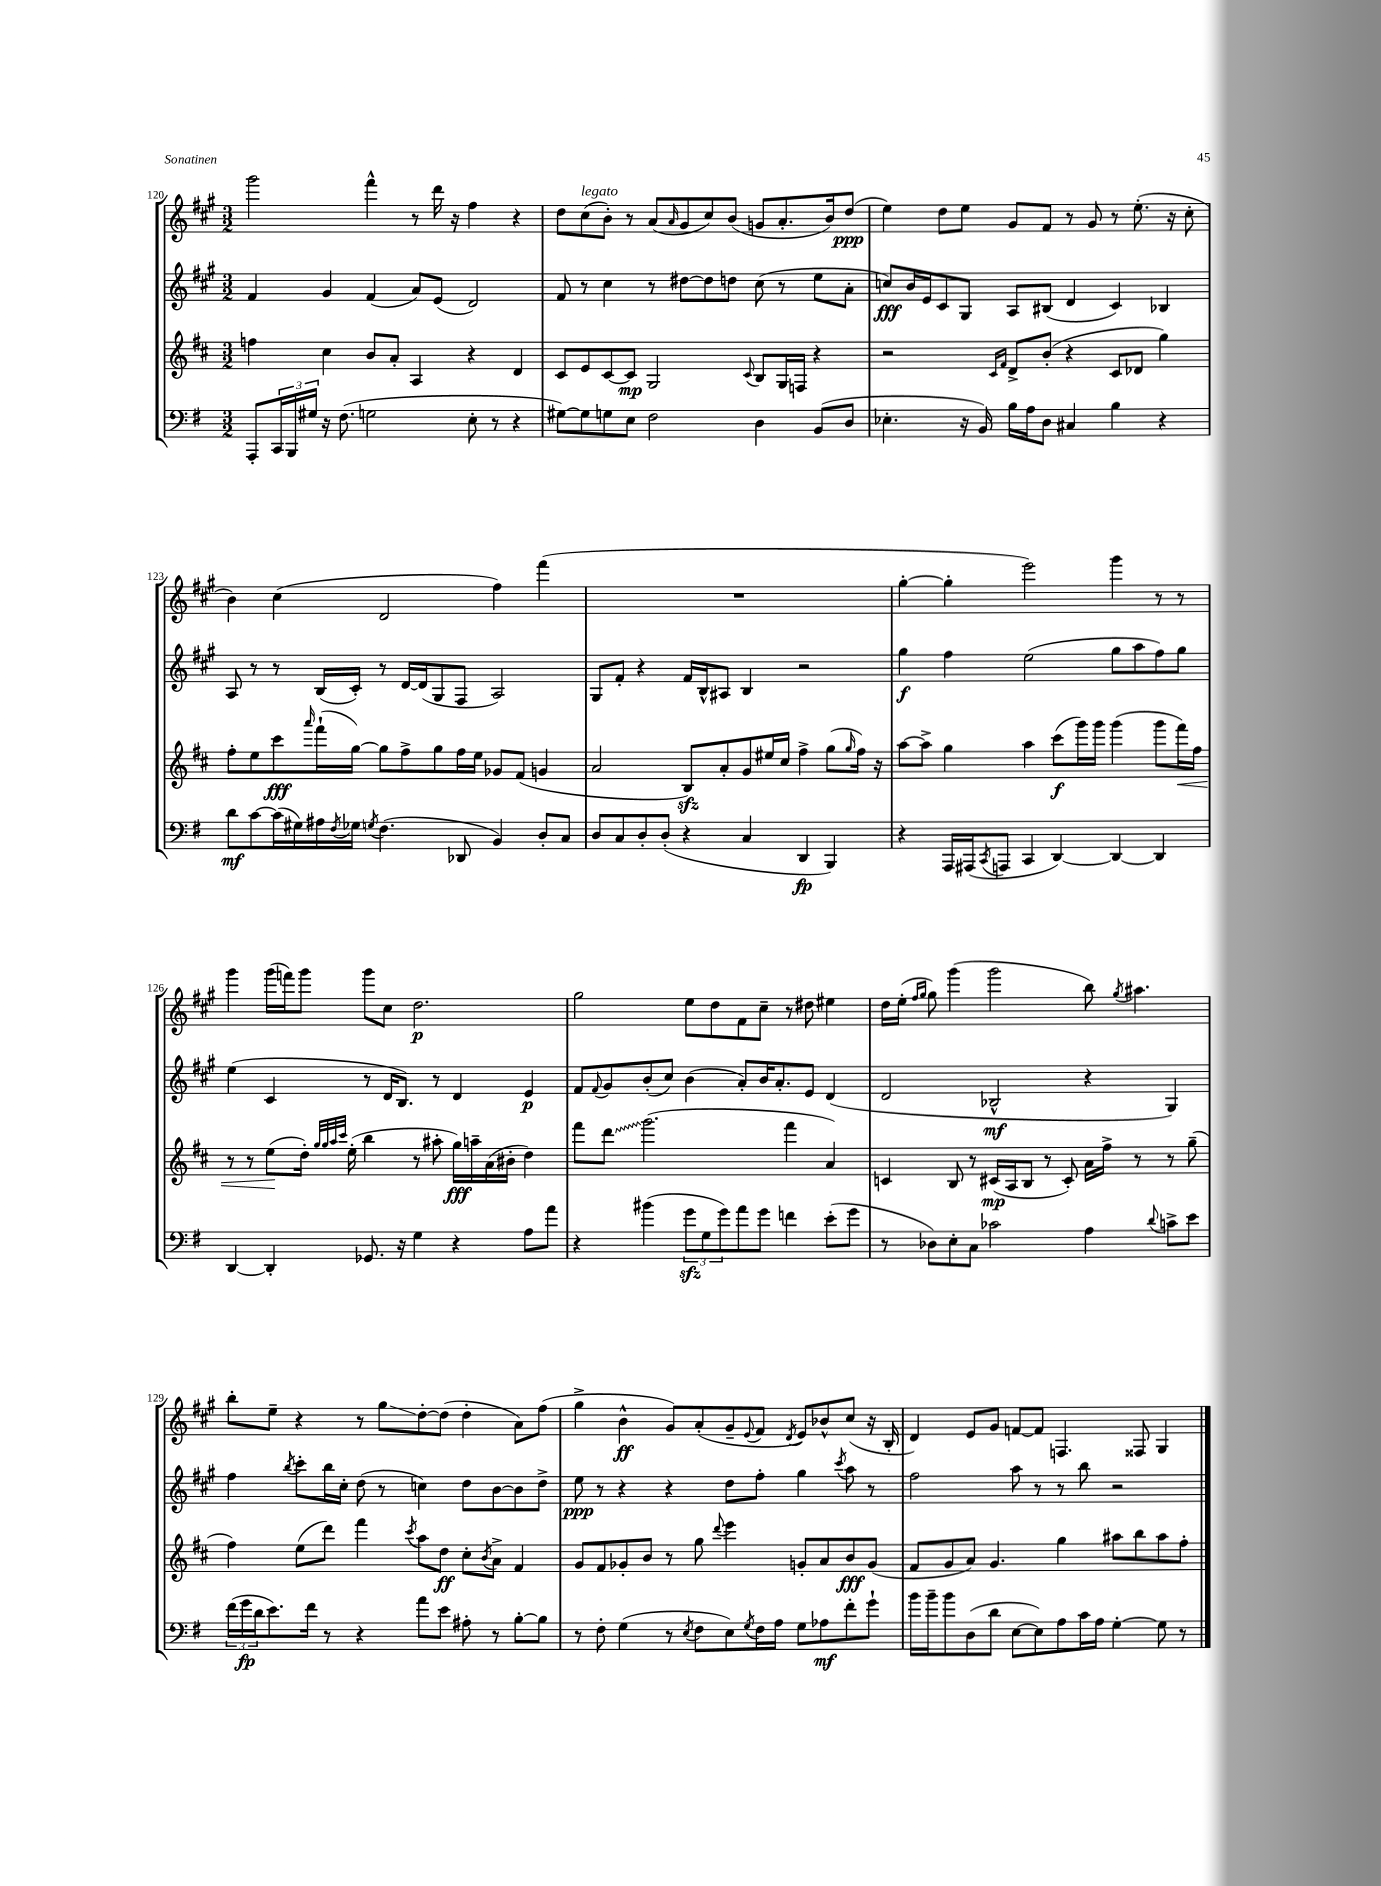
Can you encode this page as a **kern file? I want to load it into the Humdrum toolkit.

**kern	**kern	**kern	**kern
*staff4	*staff3	*staff2	*staff1
*clefF4	*clefG2	*clefG2	*clefG2
*k[f#]	*k[f#c#]	*k[f#c#g#]	*k[f#c#g#]
*M3/2	*M3/2	*M3/2	*M3/2
8AAA'	4ff	4f#	2ggg#
24CC	.	.	.
24BBB	.	.	.
24G#	.	.	.
16r	4cc#	4g#	.
(8.F#	.	.	.
2G	8b	(4f#	4fff#^^
.	8a'	.	.
.	4A	8a)	8r
.	.	(8e	16ddd
.	.	.	16r
8E'	4r	2d)	4ff#
8r	.	.	.
4r	4d	.	4r
=	=	=	=
[8G#)	8c#	8f#	8dd
8G#]	8e	8r	(8cc#
8G	[8c#	4cc#	8b')
8E	8c#]	.	8r
2F#	2G	8r	(8a
.	.	.	16qqa
.	.	[8dd#	8g#
.	.	8dd#]	8cc#)
.	.	8dd	(8b
.	8qqc#	.	.
4D	8B	(8cc#	8g
.	16G	8r	8.a'
.	16F	.	.
(8BB	4r	8ee	.
.	.	.	16b)
8D	.	8a'	(8dd
=	=	=	=
4.E-'	2r	8cc)	4ee)
.	.	16b	.
.	.	16e	.
.	.	8c#	8dd
16r	.	8G#	8ee
16BB)	.	.	.
.	16qqc#	.	.
.	16qqf#	.	.
16B	8d^	8A	8g#
16A	.	.	.
8D	(8b'	(8B#	8f#
4C#	4r	4d	8r
.	.	.	8g#
4B	8c#	4c#)	8r
.	8d-	.	(8.ee'
4r	4gg)	4B-	.
.	.	.	16r
.	.	.	8cc#'
=	=	=	=
8d	8ff#'	8A	4b)
[8c	8ee	8r	.
(16c]	8ccc#	8r	(4cc#
16G#)	.	.	.
.	16qqaaa	.	.
16A#	(16fff#`	(16B	.
8qF#	.	.	.
16G-	[16gg)	16c#')	.
8qG	.	.	.
(4.F#	8gg]	8r	2d
.	8ff#^	[16d	.
.	.	(16d]	.
.	8gg	8G#	.
8DD-	16ff#	8F#	.
.	16ee	.	.
4BB)	8g-	2A)	4ff#)
.	(8f#	.	.
8D'	4g	.	(4fff#
8C	.	.	.
=	=	=	=
8D	2a	8G#	1.r
8C	.	8f#'	.
8D'	.	4r	.
(8D'	.	.	.
4r	8B)	16f#	.
.	.	16B^^	.
.	8a'	8A#	.
4C	8g	4B	.
.	16ee#	.	.
.	16cc#	.	.
4DD	4ff#^	2r	.
4BBB)	(8gg	.	.
.	16qqgg	.	.
.	16ff#)	.	.
.	16r	.	.
=	=	=	=
4r	[8aa	4gg#	[4gg#'
.	8aa^]	.	.
16AAA	4gg	4ff#	4gg#']
(16AAA#	.	.	.
8qCC	.	.	.
8AAA	.	.	.
4CC	4aa	(2ee	2eee)
[4DD)	(8ccc#	.	.
.	16ggg)	.	.
.	16ggg	.	.
4DD_	(4ggg	8gg#	4ggg#
.	.	8aa	.
4DD]	8ggg	8ff#)	8r
.	16fff#)	8gg#	8r
.	16ff#	.	.
=	=	=	=
[4DD	8r	(4ee	4ggg#
.	8r	.	.
4DD']	(8ee	4c#	(16ggg#
.	.	.	16fff)
.	16dd')	.	8ggg#
.	32qqgg	.	.
.	32qqgg	.	.
.	32qqaa	.	.
.	32qqccc#	.	.
.	(16ee'	.	.
8.GG-	4bb	8r	8ggg#
.	.	16d	8cc#
16r	.	8.B)	.
4G	8r	.	2.dd
.	8aa#'	8r	.
4r	16gg)	4d	.
.	16aa~	.	.
.	(16a	.	.
.	16b#'	.	.
8A	4dd)	4e	.
8a	.	.	.
=	=	=	=
4r	8fff#	8f#	2gg#
.	.	8qqf#	.
.	8ddd	8g#	.
(4b#	(2.ggg	(8b'	.
.	.	8cc#)	.
12g	.	(4b	8ee
12G	.	.	.
.	.	.	8dd
12g)	.	.	.
8a	.	8a')	8f#
8g	.	16b	8cc#~
.	.	8.a'	.
4f	4fff#	.	8r
.	.	8e	8dd#
(8e'	4a)	(4d	4ee#
8g	.	.	.
=	=	=	=
8r	4c	2d	16dd
.	.	.	(16ee'
.	.	.	16qqff#
.	.	.	16qqgg#
8D-)	.	.	8gg#)
8E'	8B	.	(4ggg#
8C	8r	.	.
2c-	(16c#	2B-^^	2ggg#
.	16A	.	.
.	8B	.	.
.	8r	.	.
.	8c#')	.	.
4A	16a	4r	8bb)
.	16ff#^	.	.
.	.	.	8qgg#
.	8r	.	4.aa#
8qqd	.	.	.
8c^	8r	4G#)	.
8e	(8gg~	.	.
=	=	=	=
(24f#	4ff#)	4ff#	8bb'
24g	.	.	.
24d	.	.	.
8.e)	.	.	8ee~
.	.	8qbb	.
.	(8ee	8ccc#'	4r
16f#	.	.	.
8r	8ddd)	16bb	.
.	.	16cc#'	.
4r	4fff#	(8dd	8r
.	.	8r	8gg#
.	8qccc#	.	.
8a	8aa	4cc)	[8dd'
8e	8dd	.	(8dd]
8A#'	8cc#'	8dd	4dd'
.	8qb	.	.
8r	8a^	[8b	.
[8B'	4f#	8b]	8a)
8B]	.	8dd^	(8ff#
=	=	=	=
8r	8g	8ee	4gg#^
8F#'	8f#	8r	.
(4G	8g-'	4r	4b^^
.	8b	.	.
8r	8r	4r	8g#)
8qE	.	.	.
8F#	8gg	.	(8a'
.	8qqddd	.	.
8E)	4eee	8dd	8g#~
8qG	.	.	8qqe
16F#	.	8ff#'	8f#
16A	.	.	.
.	.	.	8qd
8G	8g'	4gg#	8e)
8A-	8a	.	8b-^^
.	.	8qccc#	.
8f#'	8b	8aa	(8cc#
8g`	(8g	8r	16r
.	.	.	16B'
=	=	=	=
16b	8f#	2ff#	4d)
16b~	.	.	.
8b	8g	.	.
(8D	8a)	.	8e
8d	4.g	.	8g#
[8E	.	8aa	[8f
8E])	.	8r	8f]
8A	4gg	8r	4.F
16c	.	8bb	.
16A	.	.	.
[4G'	8aa#	2r	.
.	8bb	.	8F##
8G]	8aa#	.	4G#
8r	8ff#'	.	.
==	==	==	==
*-	*-	*-	*-
